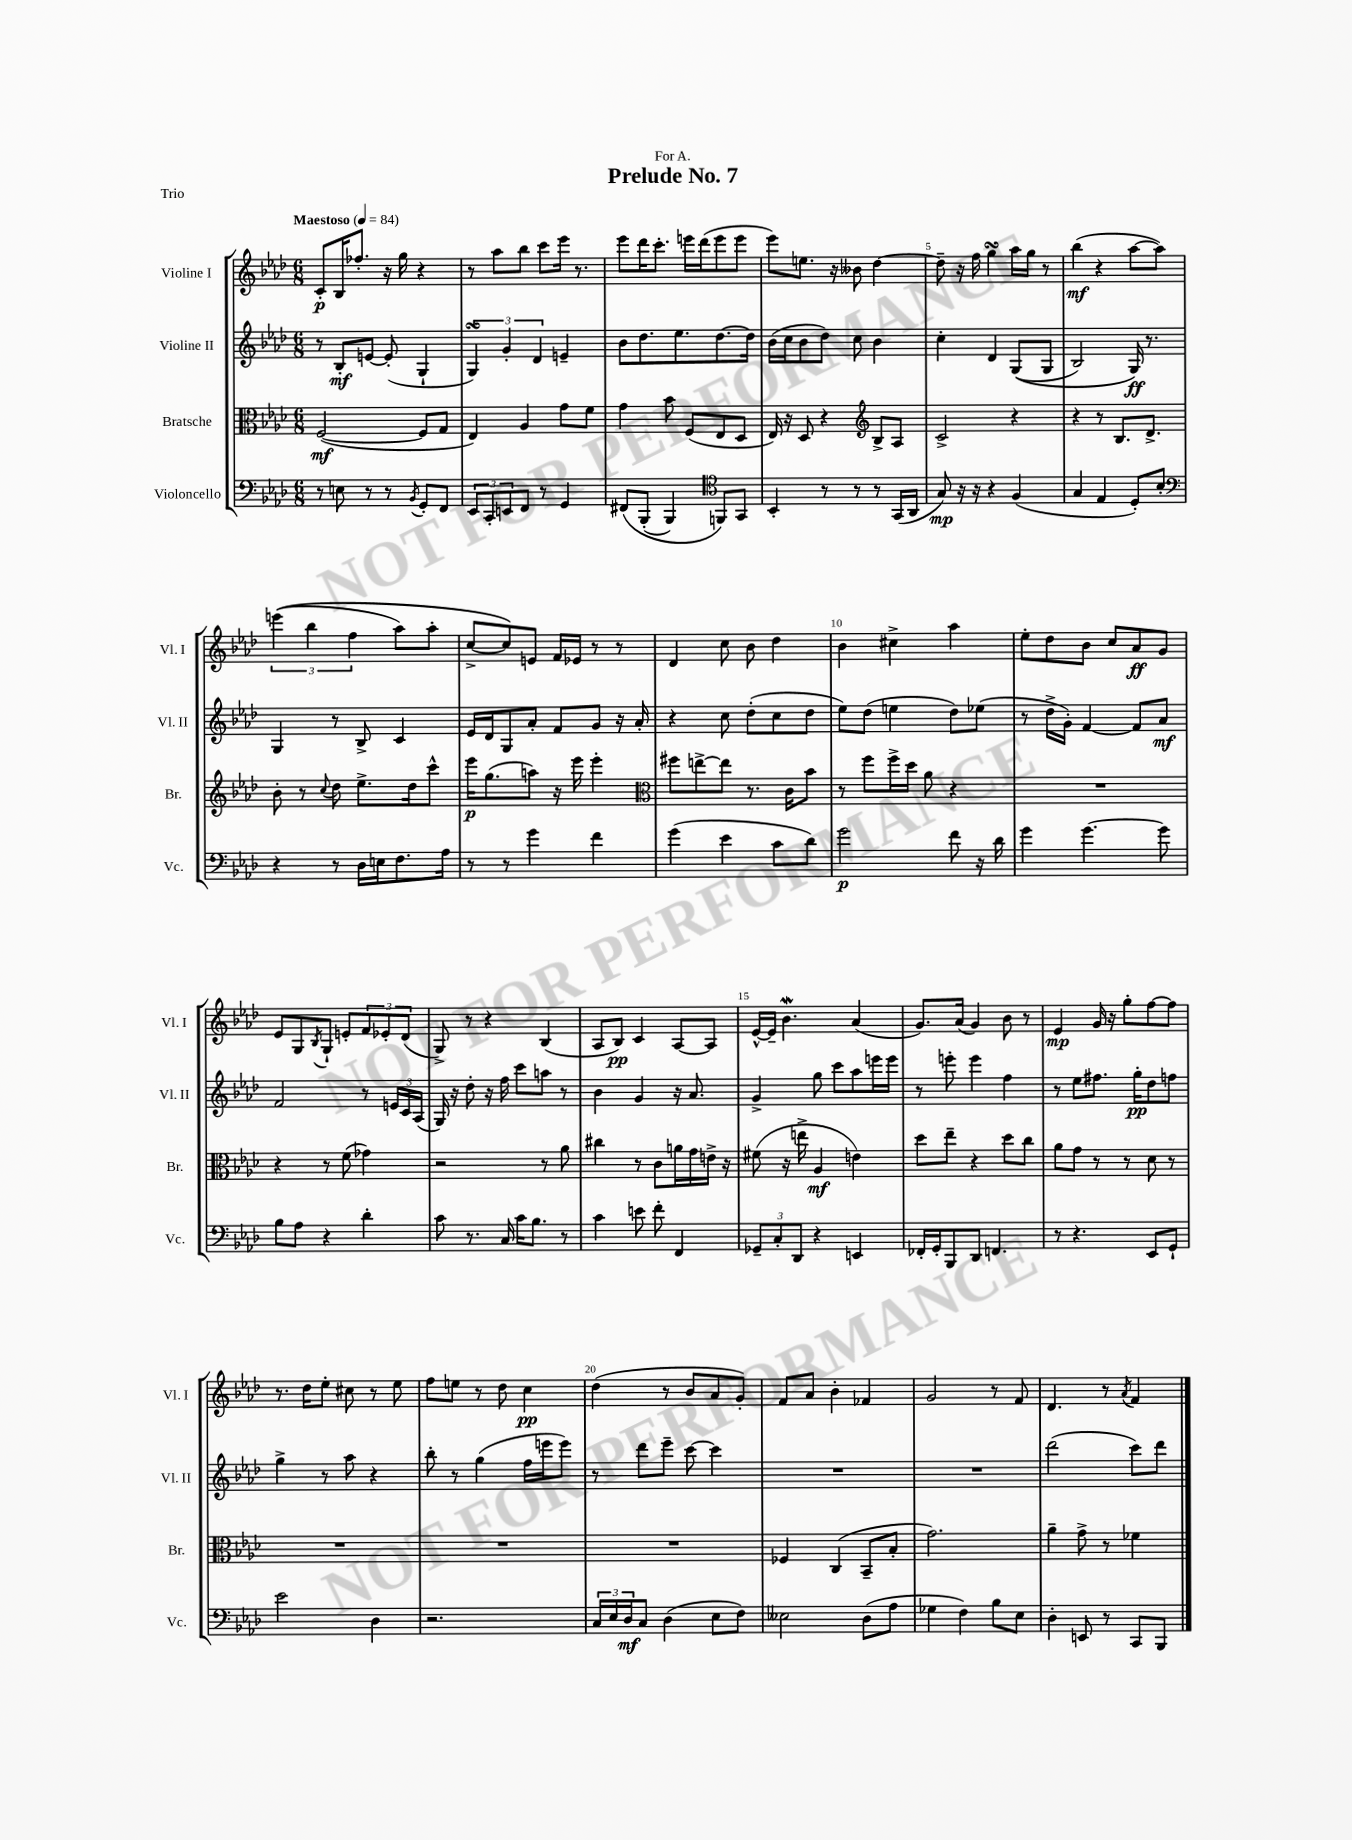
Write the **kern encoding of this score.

**kern	**kern	**kern	**kern
*staff4	*staff3	*staff2	*staff1
*clefF4	*clefC3	*clefG2	*clefG2
*k[b-e-a-d-]	*k[b-e-a-d-]	*k[b-e-a-d-]	*k[b-e-a-d-]
*M6/8	*M6/8	*M6/8	*M6/8
*MM84	*MM84	*MM84	*MM84
8r	([2F	8r	8c'
8E	.	8B-'	16B-
.	.	.	8.ff-'
8r	.	[8e	.
8r	.	(8e']	16r
.	.	.	16gg
8qBB-	.	.	.
8GG'	8F]	4G`	4r
8FF	8G	.	.
=	=	=	=
12EE-	4E-)	6G)	8r
12CC'	.	.	.
.	.	.	8aa-
12EE	.	6g'	.
8FF	4A-	.	8bb-
.	.	6d-	.
8r	.	.	8ccc
4GG	8g	4e~	16eee-
.	.	.	8.r
.	8f	.	.
=	=	=	=
&(8FF#	4g	8b-	8eee-
(8BBB-'	.	8.dd-	16ddd-
.	.	.	8.ccc'
4BBB-)	8b-	.	.
.	.	8.ee-	.
.	(8F	.	16eee
.	.	.	(16ddd-
*clefC4	*	*	*
8FF&)	8E-	[8.dd-	8eee
8GG	8D-	.	8eee
.	.	16dd-]	.
=	=	=	=
4BB-'	16E-)	(16b-	8eee-)
.	16r	16cc	.
.	8D-	8b-	8.ee
8r	4r	8dd-)	.
.	.	.	16r
8r	.	8cc	8b--
*	*clefG2	*	*
8r	8B-^	4b-	[4dd-
(16GG	8A-	.	.
16AA-	.	.	.
=	=	=	=
8G)	2c^	4cc'	8dd-~]
16r	.	.	16r
16r	.	.	16ff
4r	.	4d-	4gg
(4F	4r	&((8G	16aa-
.	.	.	16gg
.	.	8G	8r
=	=	=	=
4G	4r	2B-)	(4bb-
4E-	8r	.	4r
.	8.B-	.	.
8D-')	.	16G&)	[8aa-
.	8.d-^	8.r	.
8B-'	.	.	8aa-])
=	=	=	=
*clefF4	*	*	*
4r	8b-'	4G	&((6eee
.	8r	.	.
.	.	.	6bb-
.	8qqcc	.	.
8r	8dd-	8r	.
.	.	.	6ff
16D-	8.ee-^	8B-^	.
16E	.	.	.
8.F	.	4c	8aa-)
.	16dd-	.	.
.	8ccc^^	.	8aa-'
16A-	.	.	.
=	=	=	=
8r	16eee-	16e-	[8cc^
.	(8.gg	16d-	.
8r	.	8G	8cc]&)
4g	8aa)	8a-'	8e
.	16r	8f	16f
.	16eee-	.	16e-
4f	4eee-'	8g	8r
.	.	16r	8r
.	.	16a-'	.
=	=	=	=
*	*clefC3	*	*
(4g	8ff#	4r	4d-
.	[8ee^	.	.
4e-	8ee]	8cc	8cc
.	8.r	(8dd-'	8b-
8c	.	8cc	4dd-
.	16c	.	.
8d-)	8b-	8dd-	.
=	=	=	=
2g	8r	8ee-)	4b-
.	8ff	(8dd-	.
.	16ff^	4ee	4cc#^
.	16dd-	.	.
.	8a-	.	.
8f	4r	8dd-)	4aa-
16r	.	(8ee-	.
16d-	.	.	.
=	=	=	=
4g	2.r	8r	8ee-'
.	.	16dd-^	8dd-
.	.	16g')	.
[4.g	.	[4f	8b-
.	.	.	8cc
.	.	8f]	8a-
8g]	.	8a-	8g
=	=	=	=
8B-	4r	2f	8e-
8A-	.	.	8G
.	.	.	8qB-
4r	8r	.	8G`
.	(8f	.	8e'
4d-'	4g-)	8r	12f
.	.	.	12e-'
.	.	24e	.
.	.	24c	(12d-
.	.	(24A-	.
=	=	=	=
8c	2r	16G)	8G^)
.	.	16r	.
8.r	.	8dd-'	8r
.	.	16r	4r
16C	.	16ff	.
16c	.	8ccc	.
8.B-	.	.	.
.	8r	8aa	(4B-
8r	8a-	8r	.
=	=	=	=
4c	4cc#	4b-	8A-
.	.	.	8B-)
8e	8r	4g	4c
8f'	8c	.	.
4FF	16a	16r	[8A-
.	16g	8.a-	.
.	16e^	.	8A-]
.	16r	.	.
=	=	=	=
12GG-~	(8f#	4g^	[16e-^^
.	.	.	16e-~]
12C'	.	.	.
.	16r	.	4.b-
12DD-	.	.	.
.	16ee^	.	.
4r	4A-	8gg	.
.	.	8ccc	.
4EE	4e)	8aa-	(4a-
.	.	16eee	.
.	.	16eee	.
=	=	=	=
16FF-'	8dd-	8r	8.g)
16GG'	.	.	.
8BBB-	8ee-~	8eee'	.
.	.	.	(16a-
8DD-	4r	4eee	4g)
4.FF	.	.	.
.	8dd-	4ff	8b-
.	8cc	.	8r
=	=	=	=
8r	8a-	8r	4e-
4.r	8g	8ee-	.
.	8r	8.ff#	16g
.	.	.	16r
.	8r	.	8gg'
.	.	16gg'	.
8EE-	8d-	8dd-	[8ff
8GG`	8r	8ff	8ff]
=	=	=	=
2e-	2.r	4gg^	8.r
.	.	.	16dd-
.	.	8r	8ee-'
.	.	8aa-	8cc#
4D-	.	4r	8r
.	.	.	8ee-
=	=	=	=
2.r	2.r	8bb-'	8ff
.	.	8r	8ee
.	.	(4gg	8r
.	.	.	8dd-
.	.	16ff	4cc
.	.	16eee	.
.	.	8eee)	.
=	=	=	=
24C	2.r	8r	(4dd-
24E-	.	.	.
24D-	.	.	.
8C	.	8ddd-	.
(4D-	.	8eee-~	8r
.	.	[8ccc	8b-
8E-	.	4ccc]	8a-
8F)	.	.	8g')
=	=	=	=
2E--	4F-	2.r	8f
.	.	.	8a-
.	(4C	.	4b-'
(8D-	8BB-~	.	4f-
8A-	8B-'	.	.
=	=	=	=
4G-	2.g)	2.r	2g
4F)	.	.	.
8B-	.	.	8r
8E-	.	.	8f
=	=	=	=
4D-'	4a-~	(2ddd-	4.d-
8EE	8g^	.	.
8r	8r	.	8r
.	.	.	8qa-
8CC	4f-	8ccc)	4f
8BBB-	.	8ddd-	.
==	==	==	==
*-	*-	*-	*-
